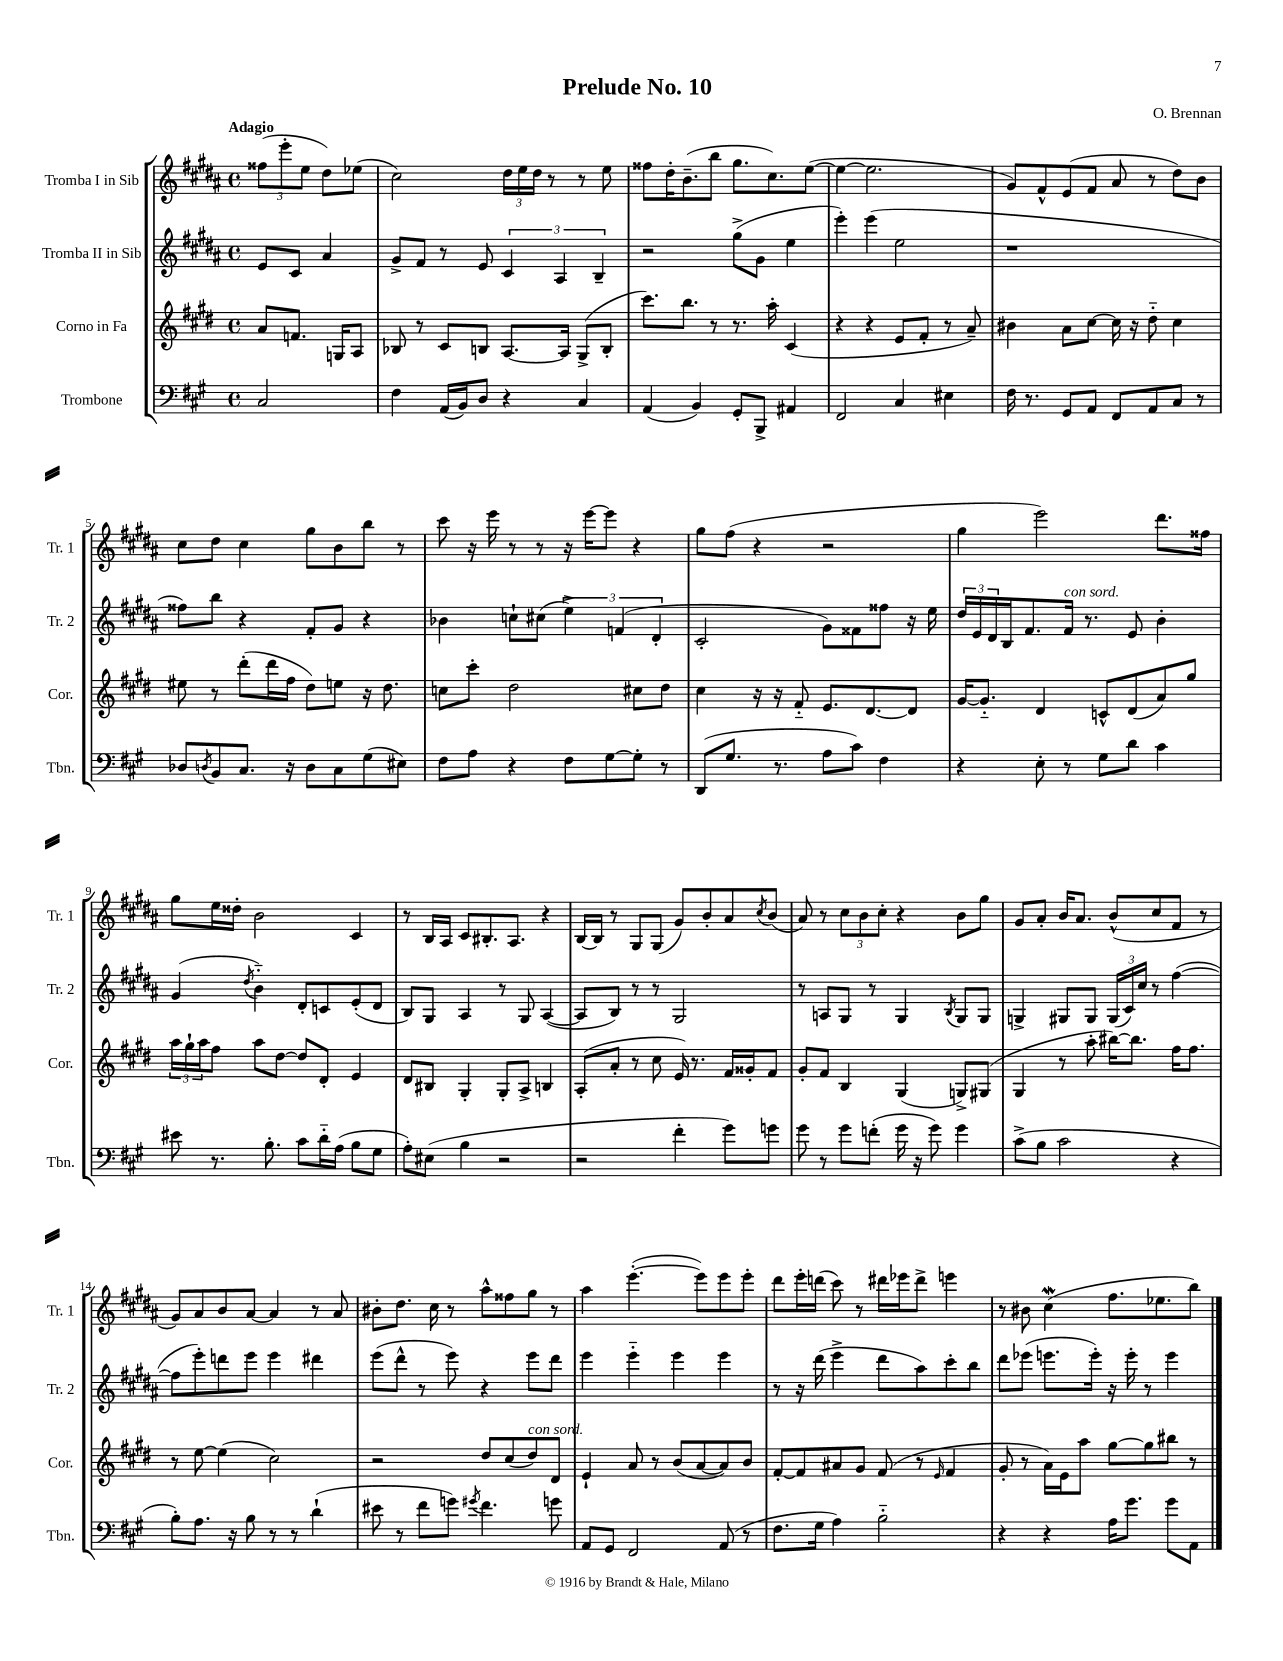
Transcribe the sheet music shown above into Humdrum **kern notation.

**kern	**kern	**kern	**kern
*staff4	*staff3	*staff2	*staff1
*clefF4	*clefG2	*clefG2	*clefG2
*k[f#c#g#]	*k[f#c#g#d#]	*k[f#c#g#d#a#]	*k[f#c#g#d#a#]
*M4/4	*M4/4	*M4/4	*M4/4
*met(c)	*met(c)	*met(c)	*met(c)
2C#	8a	8e	(12ff##
.	.	.	12eee'
.	8.f	8c#	.
.	.	.	12ee
.	.	4a#	8dd#)
.	16G	.	.
.	8A	.	(8ee-
=	=	=	=
4F#	8B-	8g#^	2cc#)
.	8r	8f#	.
(16AA	8c#	8r	.
16BB)	.	.	.
8D	8B	8e	.
4r	[8.A	6c#	24dd#
.	.	.	24ee
.	.	.	24dd#
.	.	.	8r
.	.	6A#	.
.	16A]	.	.
4C#	(8G#^	.	8r
.	.	6B~	.
.	8B'	.	8ee
=	=	=	=
(4AA	8.ccc#)	2r	8ff##
.	.	.	16dd#'
.	8.bb	.	(8.b~
4BB)	.	.	.
.	8r	.	8bb
8GG#'	8.r	(8gg#^	8.gg#
8BBB^	.	8g#	.
.	16aa'	.	8.cc#)
4AA#	(4c#	4ee	.
.	.	.	([8ee
=	=	=	=
2FF#	4r	4eee')	4ee_
.	4r	(4eee	2.ee]
4C#	8e	2ee	.
.	8f#'	.	.
4E#	8r	.	.
.	8a~)	.	.
=	=	=	=
16F#	4b#	1r	8g#)
8.r	.	.	.
.	.	.	8f#^^
8GG#	8a	.	(8e
8AA	[8cc#	.	8f#
8FF#	16cc#]	.	8a#
.	16r	.	.
8AA	8dd#'~	.	8r
8C#	4cc#	.	8dd#)
8r	.	.	8b
=	=	=	=
8D-	8ee#	8ff##)	8cc#
8qD	.	.	.
8BB	8r	8bb	8dd#
8.C#	(8ddd#'	4r	4cc#
.	16ddd#	.	.
16r	16ff#	.	.
8D	8dd#)	8f#'	8gg#
8C#	8ee	8g#	8b
(8G#	16r	4r	8bb
.	8.dd#	.	.
8E#)	.	.	8r
=	=	=	=
8F#	8cc	4b-	8ccc#
8A	8ccc#'	.	16r
.	.	.	16eee
4r	2dd#	8cc`	8r
.	.	(8cc#	8r
8F#	.	6ee^)	16r
.	.	.	[16eee
[8G#	.	.	8eee]
.	.	(6f	.
8G#']	8cc#	.	4r
.	.	6d#'	.
8r	8dd#	.	.
=	=	=	=
(8DD	4cc#	2c#'	8gg#
8.G#	.	.	(8ff#
.	16r	.	4r
8.r	16r	.	.
.	8f#'~	.	.
8A	8.e	8g#)	2r
8c#)	.	8f##	.
.	[8.d#	.	.
4F#	.	8ff##	.
.	8d#]	16r	.
.	.	16ee	.
=	=	=	=
4r	[16g#	24dd#	4gg#
.	.	24e	.
.	8.g#'~]	.	.
.	.	24d#	.
.	.	16B	.
.	.	8.f#	.
8E'	4d#	.	2eee)
8r	.	16f#	.
.	.	8.r	.
8G#	8c^^	.	.
8d	(8d#	8e	.
4c#	8a)	4b'	8.ddd#
.	8gg#	.	.
.	.	.	16ff##
=	=	=	=
8e#	24aa	(4g#	8gg#
.	24gg#`	.	.
.	24aa	.	.
8.r	8ff#	.	16ee
.	.	.	16dd##'
.	.	8qdd#	.
.	8aa	4b'~)	2b
8.B'	.	.	.
.	[8dd#	.	.
8c#	8dd#]	8d#'	.
16d'~	8d#'	8c	.
(16A	.	.	.
8B	4e	(8e'	4c#
8G#	.	8d#	.
=	=	=	=
8A')	8d#	8B)	8r
(8E#	8B#	8G#	16B
.	.	.	16A#
4B	4G#'	4A#	8c#
.	.	.	8.B#'
2r	8G#'	8r	.
.	.	.	8.A#
.	8A^	8G#	.
.	4B	([4A#	4r
=	=	=	=
2r	(8A'	8A#]	[16B
.	.	.	16B]
.	8a'	8B)	8r
.	8r	8r	8G#
.	8cc#	8r	(8G#
4f#'	16e)	2G#	8g#)
.	8.r	.	.
.	.	.	8b'
8g#)	16f#	.	8a#
.	16g##'	.	.
.	.	.	8qcc#
8g	8f#	.	(8b
=	=	=	=
8g#	8g#'	8r	8a#)
8r	8f#	8A	8r
8g#	4B	8G#	12cc#
.	.	.	12b
(8f'	.	8r	.
.	.	.	12cc#'
16g#	(4G#	4G#	4r
16r	.	.	.
8g#)	.	.	.
.	.	8qB	.
4g#	8G^)	8G#	8b
.	(8G#	8G#	8gg#
=	=	=	=
(8c#^	4G#	4G^	8g#
8B	.	.	8a#'
2c#	8r	8G#	16b
.	.	.	8.a#
.	8aa'	8G#	.
.	[16bb#)	(24G#	(8b^^
.	.	24c#)	.
.	8.bb#]	.	.
.	.	24cc#	.
.	.	8r	8cc#
4r	16ff#	([4ff#	8f#
.	8.ff#	.	.
.	.	.	8r
=	=	=	=
8B')	8r	8ff#]	8g#)
8.A	[8ee	8eee')	8a#
.	(4ee]	8ddd	8b
16r	.	.	.
8B	.	8eee	[8a#
8r	2cc#)	4eee	4a#]
8r	.	.	.
(4d`	.	4ddd#	8r
.	.	.	8a#
=	=	=	=
8e#	2r	(8eee	8b#'
8r	.	8ddd#^^	8.dd#
8f#	.	8r	.
.	.	.	16cc#
8g)	.	8eee)	8r
8qg#	.	.	.
4.f#	8dd#	4r	8aa#^^
.	(8cc#	.	8ff##
.	8dd#)	8eee	8gg#
8g	8d#	8ddd#	8r
=	=	=	=
8AA	4e`	4eee	4aa#
8GG#	.	.	.
2FF#	8a	4eee'~	([4.eee'
.	8r	.	.
.	(8b	4eee	.
.	[8a	.	8eee])
(8AA	8a])	4eee	8eee
8r	8b	.	8eee'
=	=	=	=
8.F#	[8f#'	8r	8ddd#
.	8f#]	16r	16eee'
16G#	.	(16ddd#	(16ddd
4A)	8a#	4eee^	8ccc#)
.	8g#	.	8r
2B'~	(8f#	8ddd#	16ddd#
.	.	.	16eee-
.	8r	8aa#)	8ddd#^
.	16qqe	.	.
.	4f#	8ccc#'	4eee
.	.	8bb	.
=	=	=	=
4r	8g#'	8ddd#	8r
.	8r	(8eee-	8b#
4r	16a)	8.eee	(4cc#
.	16e	.	.
.	8aa	.	.
.	.	16eee')	.
16A	[8gg#	16r	8.ff#
8.g#	.	16eee'	.
.	8gg#]	8r	.
.	.	.	8.ee-
8g#	8bb#	4eee	.
8AA	8r	.	8bb)
==	==	==	==
*-	*-	*-	*-
